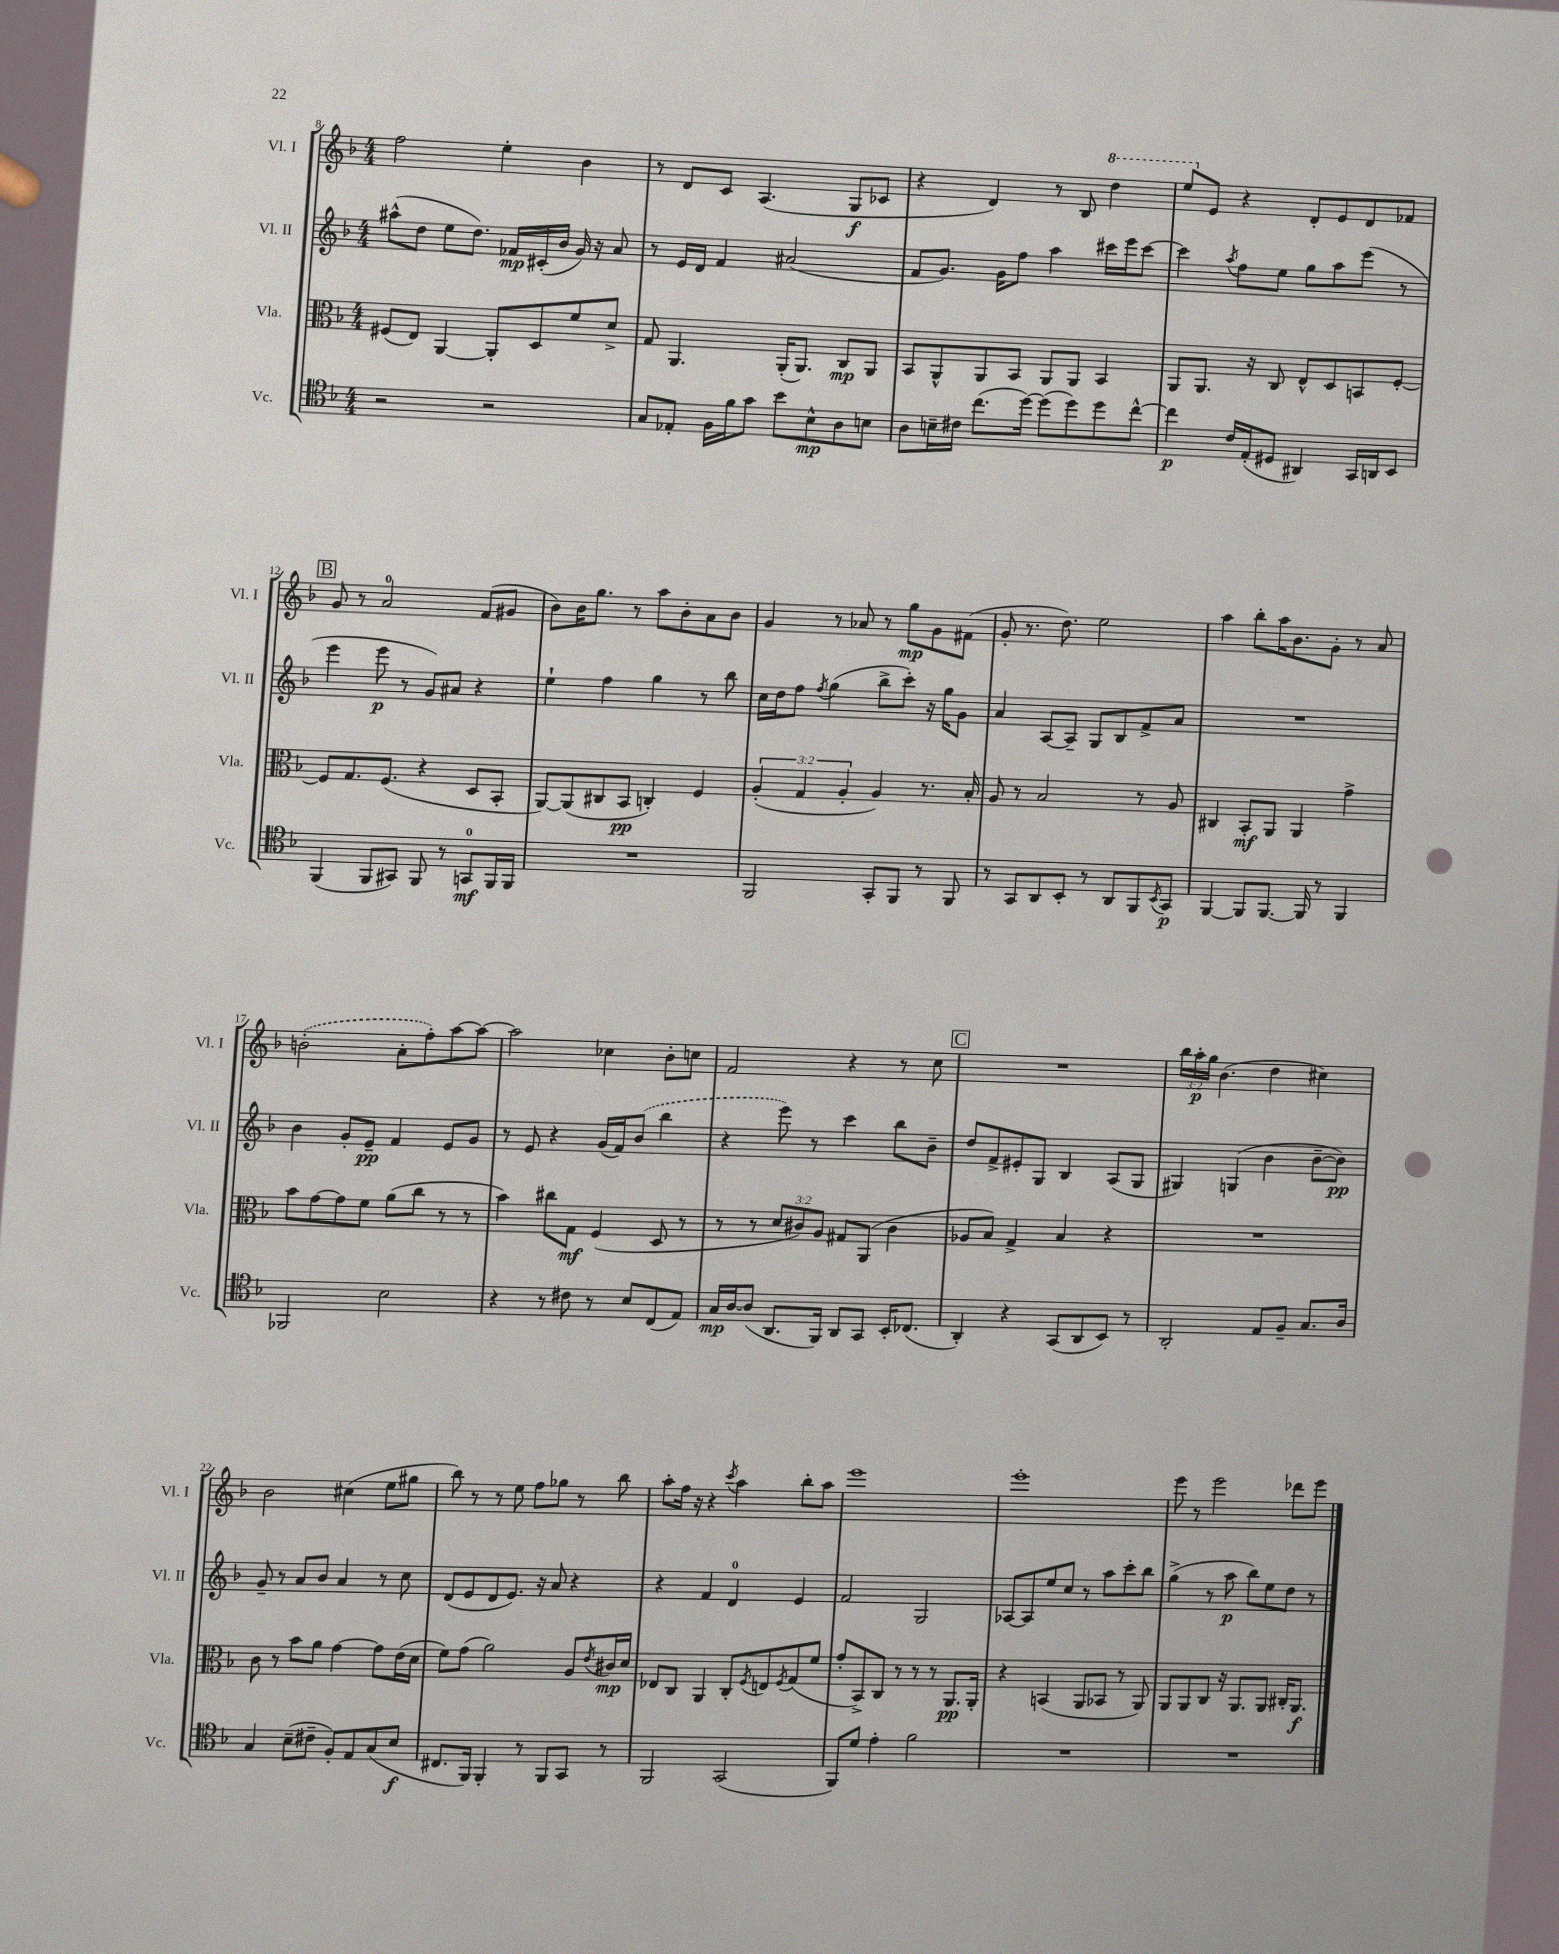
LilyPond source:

<<
\new StaffGroup <<
\new Staff = "s0" \with { instrumentName = "Vl. I" shortInstrumentName = "Vl. I" } {
    \clef treble \key f \major \numericTimeSignature \time 4/4 \override Staff.TupletNumber.text = #tuplet-number::calc-fraction-text
    f''2 e''4-. bes'4 |
    r8 d'8 c'8 a4.( g8\f ces'8 |
    r4 d'4) r8 bes8 \ottava #1 d'''4 |
    e'''8 \ottava #0 e'8 r4 d'8-. e'8 d'8 fes'8 |
    \mark \markup { \box "B" } g'8 r8 a'2-0 f'8( gis'8 |
    bes'8) bes'16 g''8. r8 a''8 bes'8-. a'8 bes'8 |
    g'4 r8 aes'8 r8 g''8\mp g'8 fis'8( |
    g'8-. r8. d''8.) e''2 |
    a''4 bes''8-. a''16 bes'8. g'8-. r8 a'8 |
    \once \slurDashed b'2-.( a'8-. f''8-.) a''8~ a''8~ |
    a''2 ces''4 bes'8-. c''8 |
    f'2 r4 r8 c''8 |
    \mark \markup { \box "C" } R1 |
    \tuplet 3/2 { bes''16 a''16-.\p g''16 } bes'4.( d''4 cis''4) |
    bes'2 cis''4( e''8 gis''8 |
    bes''8) r8 r8 e''8 f''8 ges''8 r8 bes''8 |
    a''8-. f''16 r16 r4 \acciaccatura { c'''8 } a''4 bes''8-. a''8 |
    e'''1 |
    e'''1-. |
    e'''8 r8 e'''2 des'''8 e'''8 \bar "|." |
}
\new Staff = "s1" \with { instrumentName = "Vl. II" shortInstrumentName = "Vl. II" } {
    \clef treble \key f \major \numericTimeSignature \time 4/4
    ais''8-^( d''8 e''8 d''8.) fes'16\mp cis'16-.( bes'16 g'16) r16 a'8 |
    r8 e'16 d'16 f'4 ais'2( |
    f'8 g'8.) g'16 f''8 a''4 cis'''16 e'''16 cis'''8~ |
    cis'''4 \acciaccatura { a''8 } f''8 e''8 g''8 a''8 e'''8( r8 |
    \mark \markup { \box "B" } e'''4 e'''8\p r8 g'8) ais'8 r4 |
    e''4-! f''4 g''4 r8 bes''8 |
    c''16 d''16 f''8 \acciaccatura { f''8 } g''4( bes''8-> c'''8-.) r16 g''16 g'8 |
    a'4 a8~ a8-- g8 bes8 f'8-> a'8 |
    R1 |
    bes'4 g'8-. e'8--\pp f'4 e'8 g'8 |
    r8 e'8 r4 g'16( f'16) \once \slurDashed bes'8( bes''4 |
    r4 e'''8) r8 c'''4 bes''8 bes'8-- |
    \mark \markup { \box "C" } d''8 f'8-> eis'8-. g8 bes4 a8( g8 |
    gis4) g4( bes'4 bes'8~-- bes'8\pp) |
    g'8-- r8 a'8 bes'8 a'4 r8 c''8 |
    d'8( e'8 d'8 e'8.) r16 a'8 r4 |
    r4 f'4 d'4-0 e'4 |
    f'2 g2 |
    aes8~ aes8 e''8 c''8 r8 a''8 c'''8-. bes''8 |
    g''4->( r8 a''8\p bes''8) e''8 d''8 r8 \bar "|." |
}
\new Staff = "s2" \with { instrumentName = "Vla." shortInstrumentName = "Vla." } {
    \clef alto \key f \major \numericTimeSignature \time 4/4 \override Staff.TupletNumber.text = #tuplet-number::calc-fraction-text
    fis8( e8) a,4~ a,8-. d8 f'8 d'8-> |
    g8 a,4. a,16-.( a,8.) c8\mp a,8 |
    bes,8 a,8-^ a,8 bes,8 a,8 a,8 bes,4 |
    a,8 a,8. r16 c8 e8-^ d8 b,8 f8~-. |
    \mark \markup { \box "B" } f8 g8. f8.( r4 d8 bes,8-. |
    a,8~) a,8( cis8 bes,8\pp c4-.) f4 |
    \tuplet 3/2 { a4-.( g4 a4-. } a4) r8. bes16-. |
    a8 r8 bes2 r8 a8 |
    cis4 bes,8-.\mf a,8 a,4 g'4-> |
    bes'8 g'8~ g'8 f'8 a'8( c''8 r8 r8 |
    bes'4) cis''8 g8\mf f4( d8 r8 |
    r8 r8 \tuplet 3/2 { d'8 cis'8) a8 } gis8 a,8( cis'4 |
    \mark \markup { \box "C" } aes8 bes8) g4-> bes4 r4 |
    R1 |
    c'8 r8 bes'8 a'8 g'4~ g'8 e'16( d'16 |
    f'8) g'8( a'2) a8 \acciaccatura { e'8 } cis'16\mp d'16 |
    ees8 c8 a,4 c8-. \acciaccatura { f8 } e8 \acciaccatura { f8 } g8( f'8 |
    g'8-. bes,8->) c8 r8 r8 r8 a,8.\pp a,16-. |
    r4 b,4( a,8 bes,8 r8 a,8) |
    a,8 a,8 c8 r16 a,8. a,8 cis16-. a,8.\f \bar "|." |
}
\new Staff = "s3" \with { instrumentName = "Vc." shortInstrumentName = "Vc." } {
    \clef tenor \key f \major \numericTimeSignature \time 4/4
    r2 r2 |
    g8 ees8-. f16 f'16 g'8 bes'8 bes8-^\mp a8 b8 |
    a8 b16-- cis'16 c''8.( d''16~) d''8( d''8) d''8 c''8~-^ |
    c''4\p c'16 e16-.( dis8 ais,4) g,16 a,16 bes,8 |
    \mark \markup { \box "B" } f,4( f,8 gis,8) f,8 r8 g,8-0\mf f,16 f,16 |
    R1 |
    f,2 g,8-. f,8 r8 f,8 |
    r8 g,8 a,8 bes,8-. r8 a,8 f,8 \acciaccatura { bes,8 } g,8\p |
    f,4~ f,8 f,8.~ f,16 r8 f,4 |
    fes,2 bes2 |
    r4 r8 cis'8 r8 bes8 c8( e8) |
    g16\mp a16~ a8( a,8. f,16) a,8 g,8 bes,16-. ces8.( |
    \mark \markup { \box "C" } a,4-.) r4 g,8( a,8 bes,8) r8 |
    a,2-. e8 f8-- g8. a16 |
    g4 bes8--( cis'8-- f8-.) e8 g8( bes8\f |
    cis8. f,16) f,4-. r8 f,8 g,8 r8 |
    f,2 g,2( |
    f,8) d'8 e'4-. f'2 |
    R1 |
    R1 \bar "|." |
}
>>
>>
\layout { \context { \Score currentBarNumber = #8 } }
